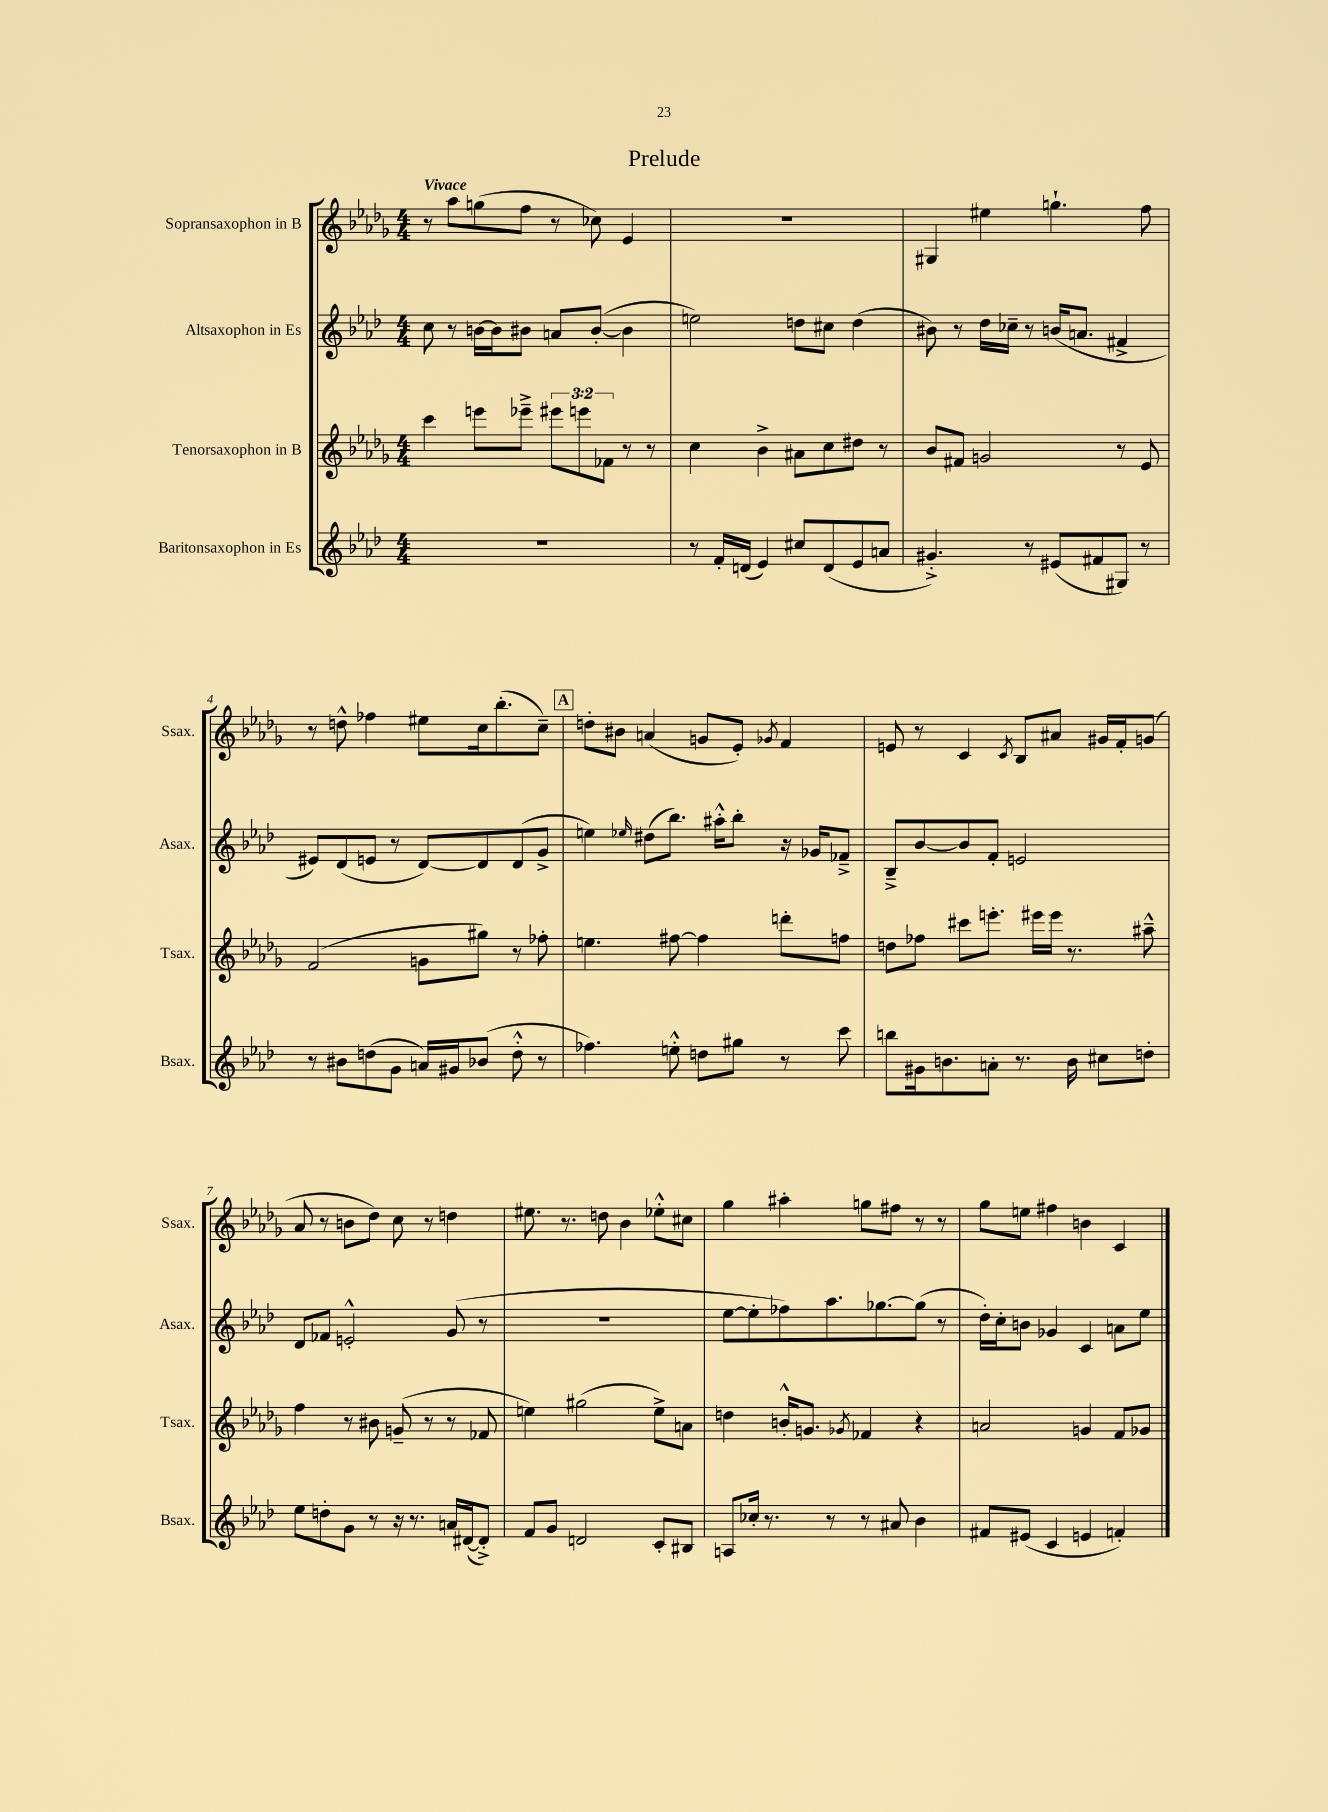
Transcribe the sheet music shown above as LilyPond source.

\header { title = "Prelude" }
<<
\new StaffGroup <<
\new Staff = "s0" \with { instrumentName = "Sopransaxophon in B" shortInstrumentName = "Ssax." } {
    \clef treble \key des \major \numericTimeSignature \time 4/4 \tempo "Vivace"
    r8 aes''8 g''8( f''8 r8 ces''8) ees'4 |
    R1 |
    gis4 eis''4 g''4.-! f''8 |
    r8 d''8-^ fes''4 eis''8 c''16 bes''8.-.( c''8--) |
    \mark \markup { \box "A" } d''8-. bis'8 a'4( g'8 ees'8-.) \acciaccatura { ges'8 } f'4 |
    e'8 r8 c'4 \acciaccatura { c'8 } bes8 ais'8 gis'16 f'16-. g'8( |
    aes'8 r8 b'8 des''8) c''8 r8 d''4 |
    eis''8. r8. d''8 bes'4 ees''8-.-^ cis''8 |
    ges''4 ais''4-. g''8 fis''8 r8 r8 |
    ges''8 e''8 fis''4 b'4 c'4 \bar "|." |
}
\new Staff = "s1" \with { instrumentName = "Altsaxophon in Es" shortInstrumentName = "Asax." } {
    \clef treble \key aes \major \numericTimeSignature \time 4/4
    c''8 r8 b'16~ b'16 bis'8 a'8 bis'8~-.( bis'4 |
    e''2) d''8 cis''8 d''4( |
    bis'8) r8 des''16 ces''16-- r8 b'16( a'8. fis'4-> |
    eis'8) des'8( e'8 r8 des'8~) des'8 des'8( g'8-> |
    \mark \markup { \box "A" } e''4) \grace { ees''16 } dis''8( bes''8.) ais''16-.-^ bes''8-. r16 ges'16 fes'8---> |
    bes8---> bes'8~ bes'8 f'8-. e'2 |
    des'8 fes'8 e'2-.-^ g'8( r8 |
    R1 |
    ees''8~ ees''8-. fes''8) aes''8. ges''8.~ ges''8( r8 |
    des''16-.) c''16-. b'8 ges'4 c'4 a'8 ees''8 \bar "|." |
}
\new Staff = "s2" \with { instrumentName = "Tenorsaxophon in B" shortInstrumentName = "Tsax." } {
    \clef treble \key des \major \numericTimeSignature \time 4/4 \override Staff.TupletNumber.text = #tuplet-number::calc-fraction-text
    c'''4 e'''8 ees'''8---> \tuplet 3/2 { eis'''8 e'''8 fes'8 } r8 r8 |
    c''4 bes'4-> ais'8 c''8 dis''8 r8 |
    bes'8 fis'8 g'2 r8 ees'8 |
    f'2( g'8 gis''8) r8 fes''8-. |
    \mark \markup { \box "A" } e''4. fis''8~ fis''4 d'''8-. f''8 |
    d''8 fes''8 cis'''8 e'''8.-. eis'''16 eis'''16 r8. ais''8---^ |
    f''4 r8 bis'8 g'8--( r8 r8 fes'8 |
    e''4) gis''2( e''8->) a'8 |
    d''4 b'16-.-^ g'8. \acciaccatura { ges'8 } fes'4 r4 |
    a'2 g'4 f'8 ges'8 \bar "|." |
}
\new Staff = "s3" \with { instrumentName = "Baritonsaxophon in Es" shortInstrumentName = "Bsax." } {
    \clef treble \key aes \major \numericTimeSignature \time 4/4
    R1 |
    r8 f'16-. d'16( ees'4) cis''8 d'8( ees'8 a'8 |
    gis'4.-.->) r8 eis'8( fis'8 gis8) r8 |
    r8 bis'8 d''8( g'8 a'16) gis'16 bes'8( d''8-.-^ r8 |
    \mark \markup { \box "A" } fes''4.) e''8-.-^ d''8 gis''8 r8 c'''8 |
    b''8 gis'16 b'8. a'8-. r8. b'16 cis''8 d''8-. |
    ees''8 d''8-. g'8 r8 r16 r8. a'16 dis'16~( dis'8-.->) |
    f'8 g'8 d'2 c'8-. bis8 |
    a8 ces''16-. r8. r8 r8 ais'8 bes'4 |
    fis'8 eis'8( c'4 e'4 f'4-.) \bar "|." |
}
>>
>>
